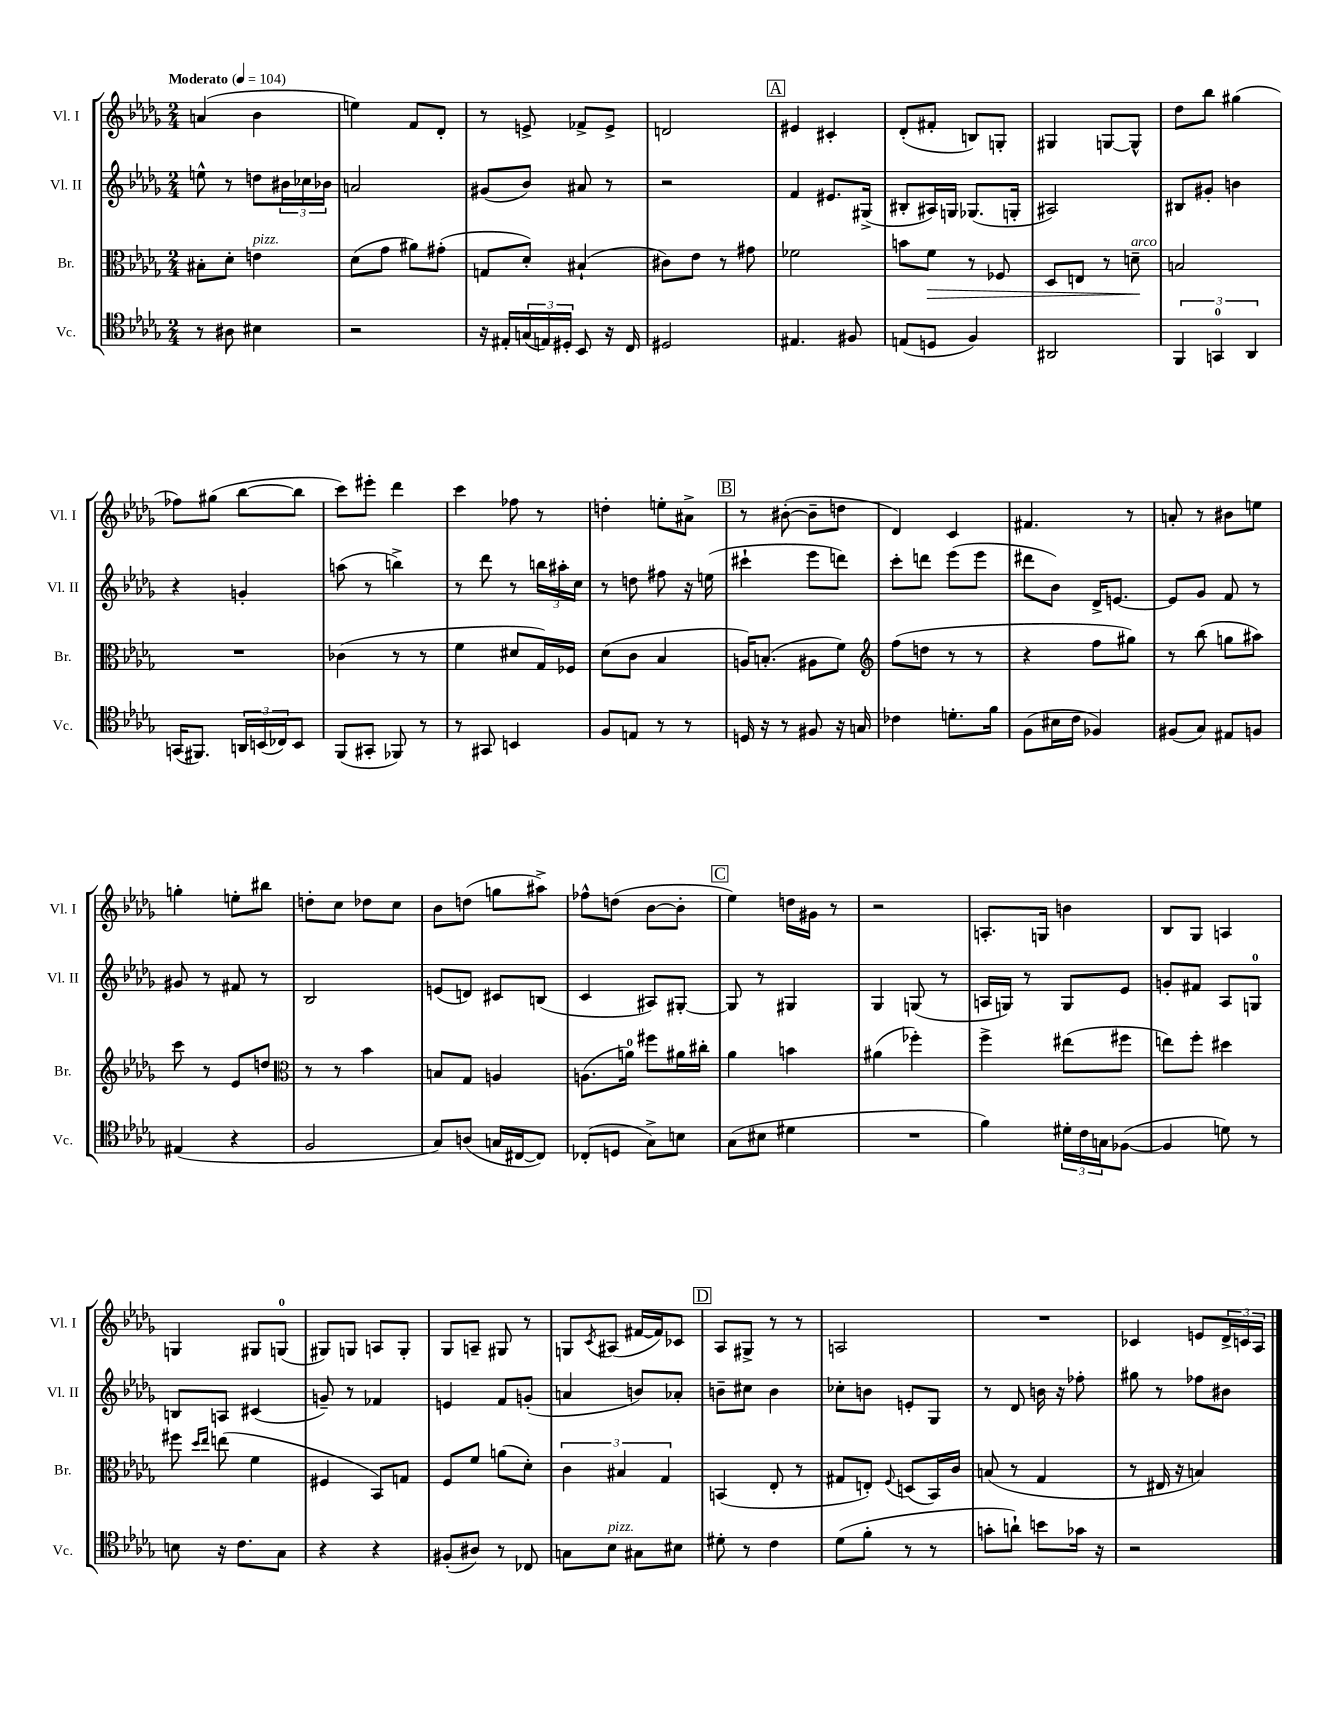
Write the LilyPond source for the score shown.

<<
\new StaffGroup <<
\new Staff = "s0" \with { instrumentName = "Vl. I" shortInstrumentName = "Vl. I" } {
    \clef treble \key des \major \numericTimeSignature \time 2/4 \tempo "Moderato" 4 = 104
    a'4( bes'4 |
    e''4) f'8 des'8-. |
    r8 e'8-> fes'8-> e'8-> |
    d'2 |
    \mark \markup { \box "A" } eis'4 cis'4-. |
    des'8-.( fis'8-. b8) g8-. |
    gis4 g8~ g8-^ |
    des''8 bes''8 gis''4( |
    fes''8) gis''8( bes''8~ bes''8 |
    c'''8) eis'''8-. des'''4 |
    c'''4 fes''8 r8 |
    d''4-. e''8-. ais'8-> |
    \mark \markup { \box "B" } r8 bis'8~-.( bis'8-- d''8 |
    des'4) c'4 |
    fis'4. r8 |
    a'8-. r8 bis'8 e''8 |
    g''4-. e''8-. bis''8 |
    d''8-. c''8 des''8 c''8 |
    bes'8 d''8( g''8 ais''8->) |
    fes''8-^ d''8( bes'8~ bes'8-. |
    \mark \markup { \box "C" } ees''4) d''16 gis'16 r8 |
    r2 |
    a8.-. g16 b'4 |
    bes8 ges8 a4 |
    g4 gis8 g8-0( |
    gis8) g8 a8 g8-. |
    ges8 a8-- gis8 r8 |
    g8 \acciaccatura { c'8 } ais8( fis'16~ fis'16) ces'8 |
    \mark \markup { \box "D" } aes8 gis8-> r8 r8 |
    a2 |
    R2 |
    ces'4 e'8 \tuplet 3/2 { des'16-> c'16 aes16 } \bar "|." |
}
\new Staff = "s1" \with { instrumentName = "Vl. II" shortInstrumentName = "Vl. II" } {
    \clef treble \key des \major \numericTimeSignature \time 2/4
    e''8-^ r8 d''8 \tuplet 3/2 { bis'16 ces''16 bes'16 } |
    a'2 |
    gis'8( bes'8) ais'8 r8 |
    r2 |
    \mark \markup { \box "A" } f'4 eis'8. gis16->( |
    bis8-. ais16) g16 ges8.( g16-. |
    ais2) |
    bis8 gis'8-. b'4 |
    r4 g'4-. |
    a''8( r8 b''4->) |
    r8 des'''8 r8 \tuplet 3/2 { b''16 ais''16-. c''16 } |
    r8 d''8 fis''8 r16 e''16( |
    \mark \markup { \box "B" } cis'''4-! ees'''8 d'''8) |
    c'''8-. d'''8 ees'''8( ees'''8 |
    dis'''8 bes'8) des'16-> e'8.~ |
    e'8 ges'8 f'8 r8 |
    gis'8 r8 fis'8 r8 |
    bes2 |
    e'8( d'8) cis'8 b8( |
    c'4 ais8) gis8~-. |
    \mark \markup { \box "C" } gis8 r8 gis4 |
    ges4 g8( r8 |
    a16 g16) r8 g8 ees'8 |
    g'8-. fis'8 aes8 g8-0 |
    b8 a8 cis'4( |
    g'8--) r8 fes'4 |
    e'4 f'8 g'8-.( |
    a'4 b'8) aes'8-. |
    \mark \markup { \box "D" } b'8-- cis''8 b'4 |
    ces''8-. b'8 e'8-. ges8 |
    r8 des'8 b'16 r16 fes''8-. |
    gis''8 r8 fes''8 bis'8 \bar "|." |
}
\new Staff = "s2" \with { instrumentName = "Br." shortInstrumentName = "Br." } {
    \clef alto \key des \major \numericTimeSignature \time 2/4
    bis8-. des'8-. e'4^\markup { \italic "pizz." } |
    des'8( ges'8 ais'8) gis'8-.( |
    g8 des'8-.) bis4-!( |
    cis'8) ees'8 r8 gis'8 |
    \mark \markup { \box "A" } fes'2 |
    b'8 f'8\> r8 fes8 |
    des8 e8 r8 d'8--\!^\markup { \italic "arco" } |
    b2 |
    R2 |
    ces'4( r8 r8 |
    f'4 dis'8 ges16) fes16 |
    des'8( c'8 bes4 |
    \mark \markup { \box "B" } a16) b8.-.( ais8 f'8) |
    \clef treble f''8( d''8 r8 r8 |
    r4 f''8 gis''8) |
    r8 bes''8( g''8 ais''8) |
    c'''8 r8 ees'8 d''8 |
    \clef alto r8 r8 bes'4 |
    b8 ges8 a4 |
    a8.( a'16-0) fis''8 ais'16 cis''16-. |
    \mark \markup { \box "C" } aes'4 b'4 |
    ais'4( fes''4-.) |
    f''4-> eis''8( fis''8 |
    e''8) f''8-. dis''4 |
    fis''8 \grace { des''16 ees''16 } e''8( f'4 |
    fis4 bes,8) g8 |
    f8 f'8 a'8( des'8-.) |
    \tuplet 3/2 { c'4 bis4 ges4 } |
    \mark \markup { \box "D" } b,4( ees8-. r8 |
    gis8 e8-.) \appoggiatura { f8 } d8( bes,16) c'16 |
    b8( r8 ges4 |
    r8 eis16 r16 b4) \bar "|." |
}
\new Staff = "s3" \with { instrumentName = "Vc." shortInstrumentName = "Vc." } {
    \clef tenor \key des \major \numericTimeSignature \time 2/4
    r8 ais8 bis4 |
    r2 |
    r16 eis16-. \tuplet 3/2 { g16( e16) dis16-. } bes,8 r16 c16 |
    dis2 |
    \mark \markup { \box "A" } eis4. fis8 |
    e8( d8 f4) |
    ais,2 |
    \tuplet 3/2 { f,4 g,4-0 aes,4 } |
    g,16( fis,8.) \tuplet 3/2 { a,16 b,16( ces16) } b,8 |
    f,8( gis,8-. fes,8) r8 |
    r8 gis,8 b,4 |
    f8 e8 r8 r8 |
    \mark \markup { \box "B" } d16 r16 r8 fis8 r16 g16 |
    ces'4 d'8.-. f'16 |
    f8( bis16 c'16 fes4) |
    fis8( ges8) eis8 f8 |
    eis4( r4 |
    f2 |
    ges8) a8( g16 cis16~ cis8) |
    ces8-.( d8 ges8->) b8 |
    \mark \markup { \box "C" } ges8( bis8 dis'4 |
    R2 |
    f'4) \tuplet 3/2 { dis'16-. c'16 g16 } fes8~( |
    fes4 d'8) r8 |
    b8 r16 c'8. ges8 |
    r4 r4 |
    fis8-.( ais8) r8 ces8 |
    g8 bes8^\markup { \italic "pizz." } gis8 bis8 |
    \mark \markup { \box "D" } dis'8-. r8 c'4 |
    des'8( f'8-. r8 r8 |
    g'8-. a'8-!) b'8 ges'16 r16 |
    r2 \bar "|." |
}
>>
>>
\layout { \context { \Score \remove "Bar_number_engraver" } }
